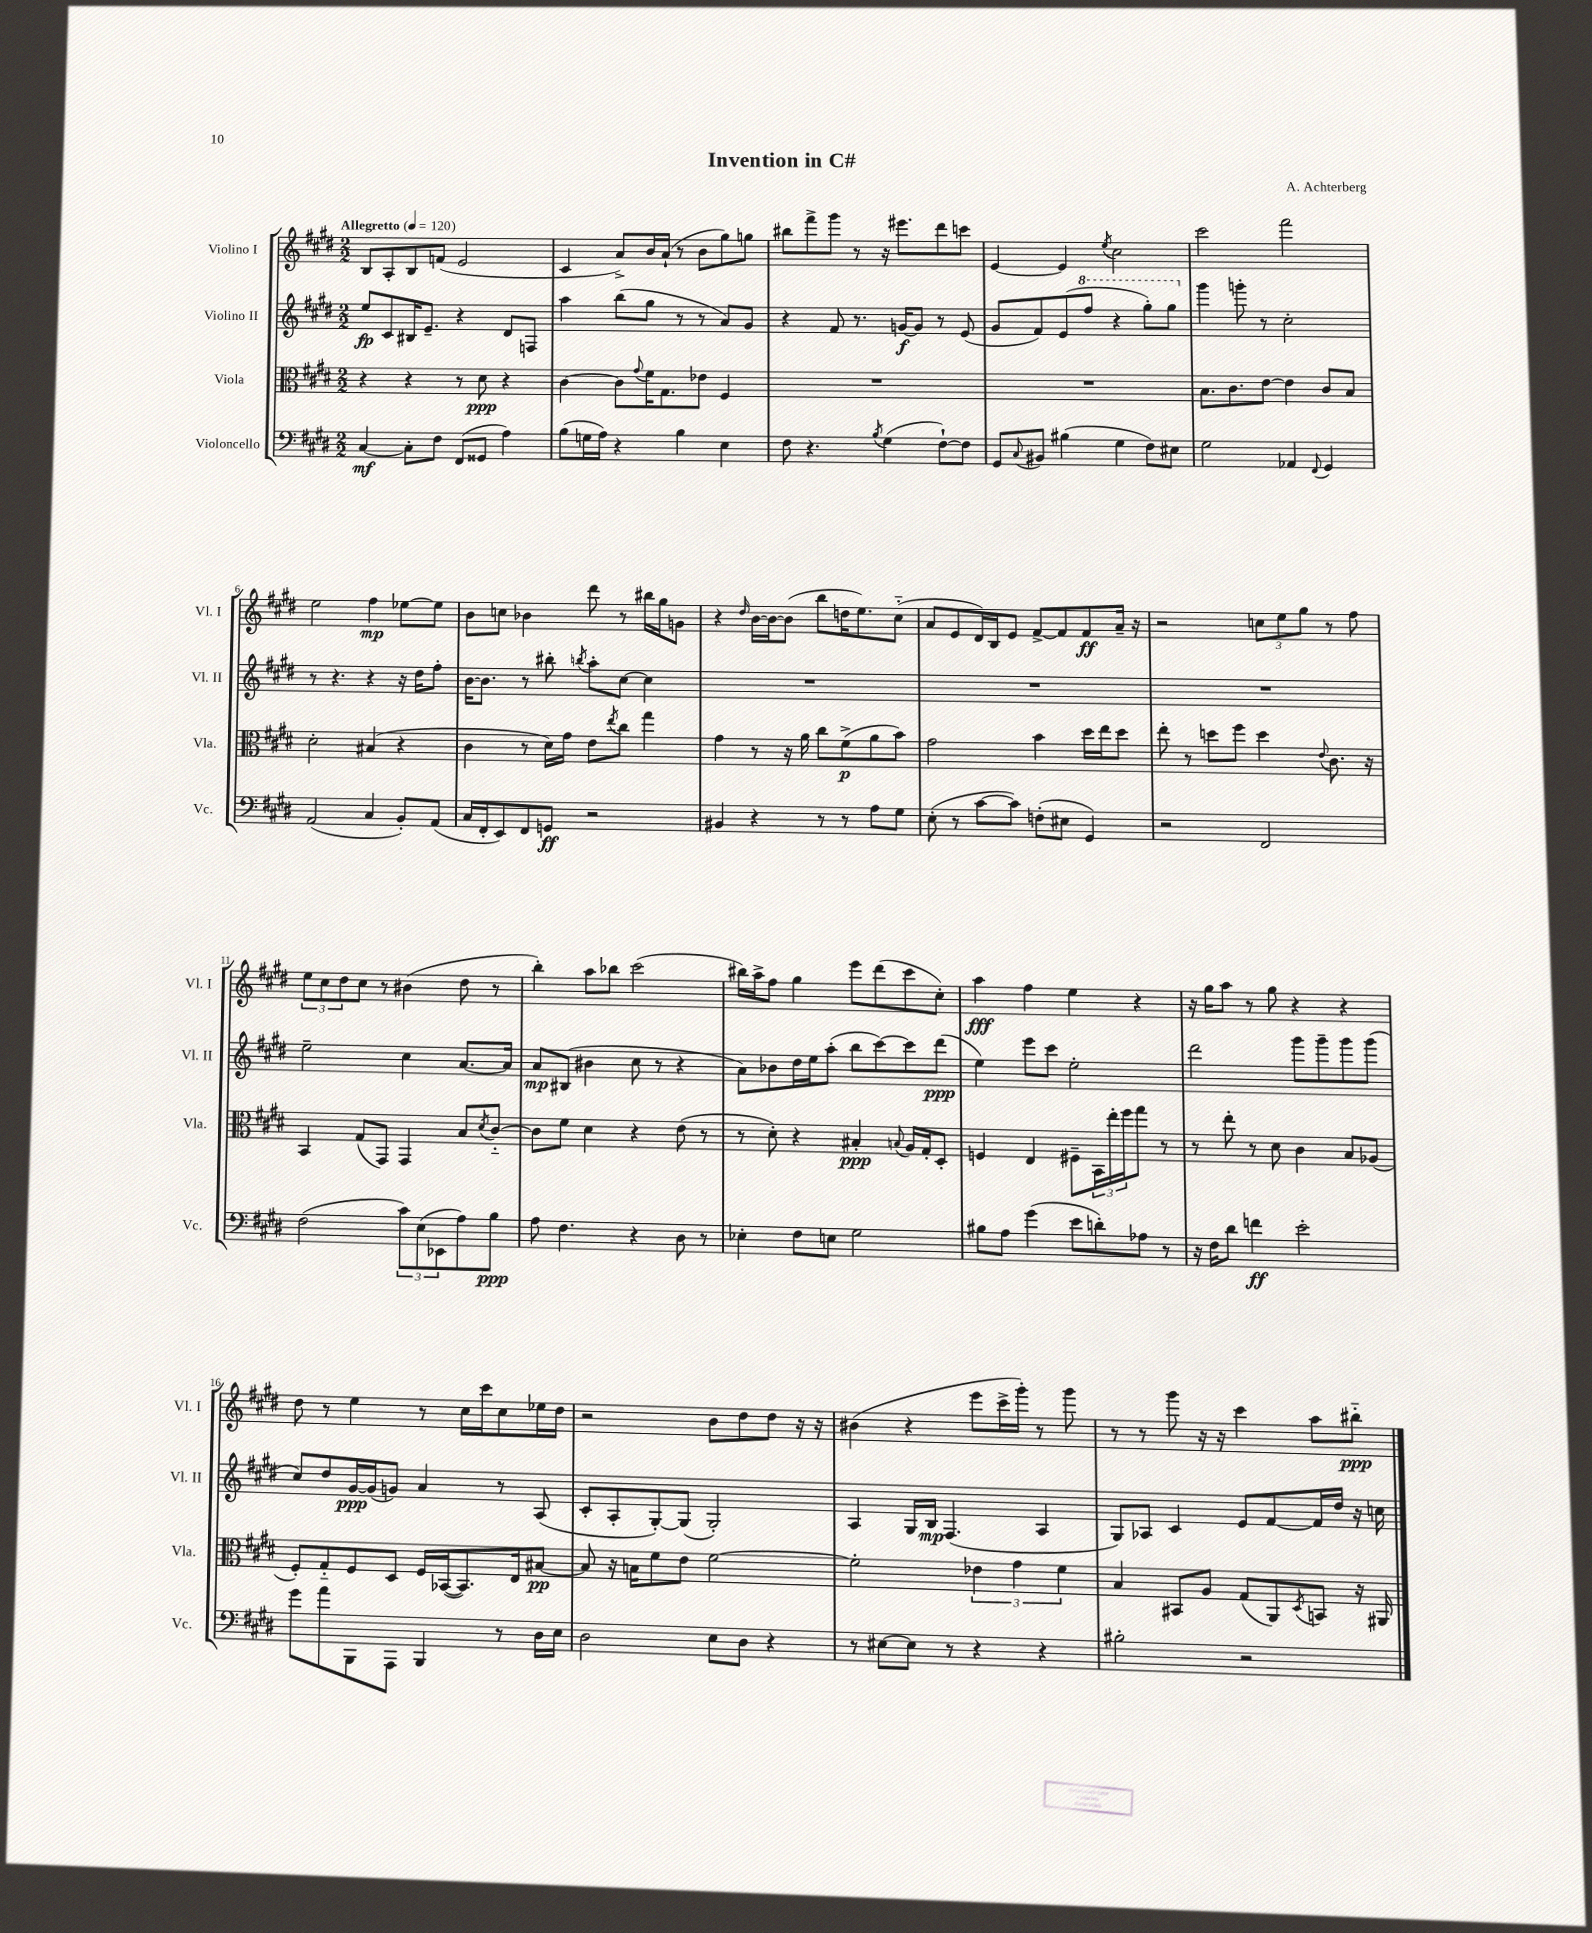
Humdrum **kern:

**kern	**kern	**kern	**kern
*staff4	*staff3	*staff2	*staff1
*clefF4	*clefC3	*clefG2	*clefG2
*k[f#c#g#d#]	*k[f#c#g#d#]	*k[f#c#g#d#]	*k[f#c#g#d#]
*M2/2	*M2/2	*M2/2	*M2/2
*MM120	*MM120	*MM120	*MM120
[4C#/	4r	8ee/L	8B/L
.	.	8c#/	8A'/
8C#'\]L	4r	16B#/K	8B/
.	.	8.e~/J	.
8F#\J	.	.	(8f/J
(8FF#/L	8r	4r	2e/
8GG##/J	8d#\	.	.
4A\)	4r	8d#/L	.
.	.	8F/J	.
=	=	=	=
(8B\L	[4c#\	4aa\	4c#/
16G\L	.	.	.
16A\JJ)	.	.	.
4r	8c#\]L	(8bb\L	8a^/L)
.	8qqg#/	.	.
.	16f#\K	8gg#\J	16b/L
.	8.G#\	.	(16a`/JJ
4B\	.	8r	8r
.	8e-\J	8r	8b\L
4E\	4F#/	8a/L)	8gg#\)
.	.	8g#/J	8gg\J
=	=	=	=
8F#\	1r	4r	8bb#\L
4.r	.	.	8fff#^\
.	.	8f#/	8ggg#\J
.	.	8.r	8r
8qB/	.	.	.
(4G#\	.	.	16r
.	.	[16g/LK	8.eee#\L
.	.	8g/]J	.
[8F#`\L)	.	8r	8ddd#\
8F#\]J	.	(8e/	8ccc\J
=	=	=	=
8GG#/L	1r	8g#/L	[4e/
8qqC#/	.	.	.
8BB#/J	.	8f#/)	.
(4B#\	.	(8e/	4e/]
.	.	8fff#/J	.
.	.	.	8qee/
4G#\	.	4r	2cc#\
8F#\L)	.	8ggg#'\L)	.
8E#\J	.	8ggg#\J	.
=	=	=	=
2G#\	8.B\L	4ggg#\	2ccc#\
.	8.c#\	.	.
.	.	8ggg'\	.
.	[8e\J	8r	.
4AA-/	4e\]	2cc#'\	2fff#\
8qqFF#/	.	.	.
4GG#/	8c#/L	.	.
.	8B/J	.	.
=	=	=	=
(2AA/	2d#'\	8r	2ee\
.	.	4.r	.
4C#/	(4B#/	4r	4ff#\
8BB'/L)	4r	16r	[8ee-\L
.	.	16dd#\LK	.
(8AA/J	.	8ff#'\J	8ee-\]J
=	=	=	=
16C#/LL	4c#\	[16b\LK	8b\L
16FF#'/J	.	8.b\]J	.
8EE/)	.	.	8cc\J
8FF#/	8r	8r	4b-\
8GG/J	16d#\LL)	8bb#'\	.
.	16g#\JJ	.	.
.	.	8qbb/	.
2r	8e\L	8aa'\L	8ddd#\
.	8qee/	.	.
.	8cc#\J	[8cc#\J	8r
.	4gg#\	4cc#\]	16bb#\LL
.	.	.	16gg#\J
.	.	.	8g\J
=	=	=	=
4BB#/	4g#\	1r	4r
.	.	.	16qqdd#/
4r	8r	.	[16b\LL
.	.	.	16b\_J
.	16r	.	(8b\]J
.	16a\	.	.
8r	8cc#\L	.	8bb\L
8r	(8f#^\	.	16dd\K
.	.	.	8.ee\)
8A\L	8a\	.	.
8G#\J	8b\J)	.	(8cc#'~\J
=	=	=	=
(8E'\	2g#\	1r	8a/L
8r	.	.	8e/
[8c#\L	.	.	16d#/L)
.	.	.	16B/J
8c#\]J)	.	.	8e/J
(8F'\L	4b\	.	[8f#^/L
8E#\J	.	.	8f#/]
4GG#/)	16dd#\LL	.	8f#/
.	16ee\J	.	.
.	8dd#\J	.	16a~/Jk
.	.	.	16r
=	=	=	=
2r	8ee'\	1r	2r
.	8r	.	.
.	8dd\L	.	.
.	8ff#\J	.	.
2FF#/	4dd\	.	12cc\L
.	.	.	12ee\
.	.	.	12gg#\J
.	8qqe/	.	.
.	8.c#\	.	8r
.	.	.	8ff#\
.	16r	.	.
=	=	=	=
(2F#\	4BB/	2ee~\	12ee\L
.	.	.	12cc#\
.	.	.	12dd#\
.	(8G#/L	.	8cc#\J
.	8GG#/J)	.	8r
12c#\L)	4GG#/	4cc#\	(4b#\
(12E\	.	.	.
12EE-\	.	.	.
8A\)	8B/L	[8.a/L	8dd#\
.	8qd#/	.	.
8B\J	[8c#'~/J	.	8r
.	.	16a/]Jk	.
=	=	=	=
8A\	8c#\]L	8a/L	4bb'\)
4.F#\	8f#\J	(8B#/J	.
.	4d#\	4b#\	8aa\L
.	.	.	8bb-\J
4r	4r	8cc#\	(2ccc#\
.	.	8r	.
8D#\	(8e\	4r	.
8r	8r	.	.
=	=	=	=
4E-'\	8r	8a\L)	16bb#\LL)
.	.	.	16aa^\J
.	8d#'\)	8b-\	8ff#\J
8F#\L	4r	16dd#\L	4gg#\
.	.	16ee\J	.
8E\J	.	(8aa'\J	.
2G#\	4B#'/	8bb\L	8eee\L
.	.	[8ccc#\)	(8ddd#\
.	8qqB/	.	.
.	16A/LL	8ccc#\]	8ccc#\
.	16G#'/J	.	.
.	8D#'/J	(8ddd#\J	8cc#'\J)
=	=	=	=
8B#\L	4F/	4ee\)	4aa\
8A\J	.	.	.
(4g#\	4E/	8eee\L	4ff#\
.	.	8ccc#\J	.
8e\L	8F#~\L	2ee'\	4ee\
8d'\)	24BB\L	.	.
.	24ee'\	.	.
.	24ff#\J	.	.
8A-\J	8gg#\J	.	4r
8r	8r	.	.
=	=	=	=
16r	8r	2ddd#\	16r
16F#\LK	.	.	16gg#\LK
8d#\J	8ee'\	.	8aa\J
4f\	8r	.	8r
.	8d#\	.	8gg#\
2e'\	4c#\	8ggg#\L	4r
.	.	8ggg#~\	.
.	8B/L	8ggg#\	4r
.	(8A-/J	(8ggg#\J	.
=	=	=	=
8g#\L	8F#'/L)	8cc#/L)	8dd#\
8a\	8G#'~/	8dd#/	8r
8BBB\	8F#/	[16g#/L	4ee\
.	.	(16g#/]J	.
8AAA\J	8D#/J	8g/J)	.
4BBB/	16F#/LL	4a/	8r
.	([16BB-/J	.	.
.	8.BB-/])	.	16cc#\LL
.	.	.	16ccc#\J
8r	.	8r	8cc#\
.	16E/k	.	.
16D#\LL	[8B#/J	(8A/	16ee-\L
16E\JJ	.	.	16dd#\JJ
=	=	=	=
2D#\	8B#/]	8c#'/L	2r
.	16r	8A'/	.
.	16B\LK	.	.
.	8f#\	[8G#'/)	.
.	8e\J	(8G#/]J	.
8E\L	[2f#\	2G#'/)	8b\L
8D#\J	.	.	8dd#\
4r	.	.	8dd#\J
.	.	.	16r
.	.	.	16r
=	=	=	=
8r	2f#'\]	4A/	(4b#\
[8E#\L	.	.	.
8E#\]J	.	16G#/LL	4r
.	.	16B/JJ	.
8r	.	(4.F#/	.
4r	6e-\	.	8eee\L
.	.	.	16ccc#^\L
.	6g#\	.	.
.	.	.	16ggg#'\JJ)
4r	.	4A/	8r
.	6f#\	.	.
.	.	.	8ggg#\
=	=	=	=
2B#'\	4B/	8G#/L)	8r
.	.	8A-/J	8r
.	8BB#/L	4c#/	8ggg#\
.	8A/J	.	16r
.	.	.	16r
2r	(8G#/L	8e/L	4ccc#\
.	8AA/)	[8f#/	.
.	8qD#/	.	.
.	8BB/J	16f#/]L	8aa\L
.	.	16dd#/JJ	.
.	16r	16r	8bb#'~\J
.	16AA#/	16cc\	.
==	==	==	==
*-	*-	*-	*-
